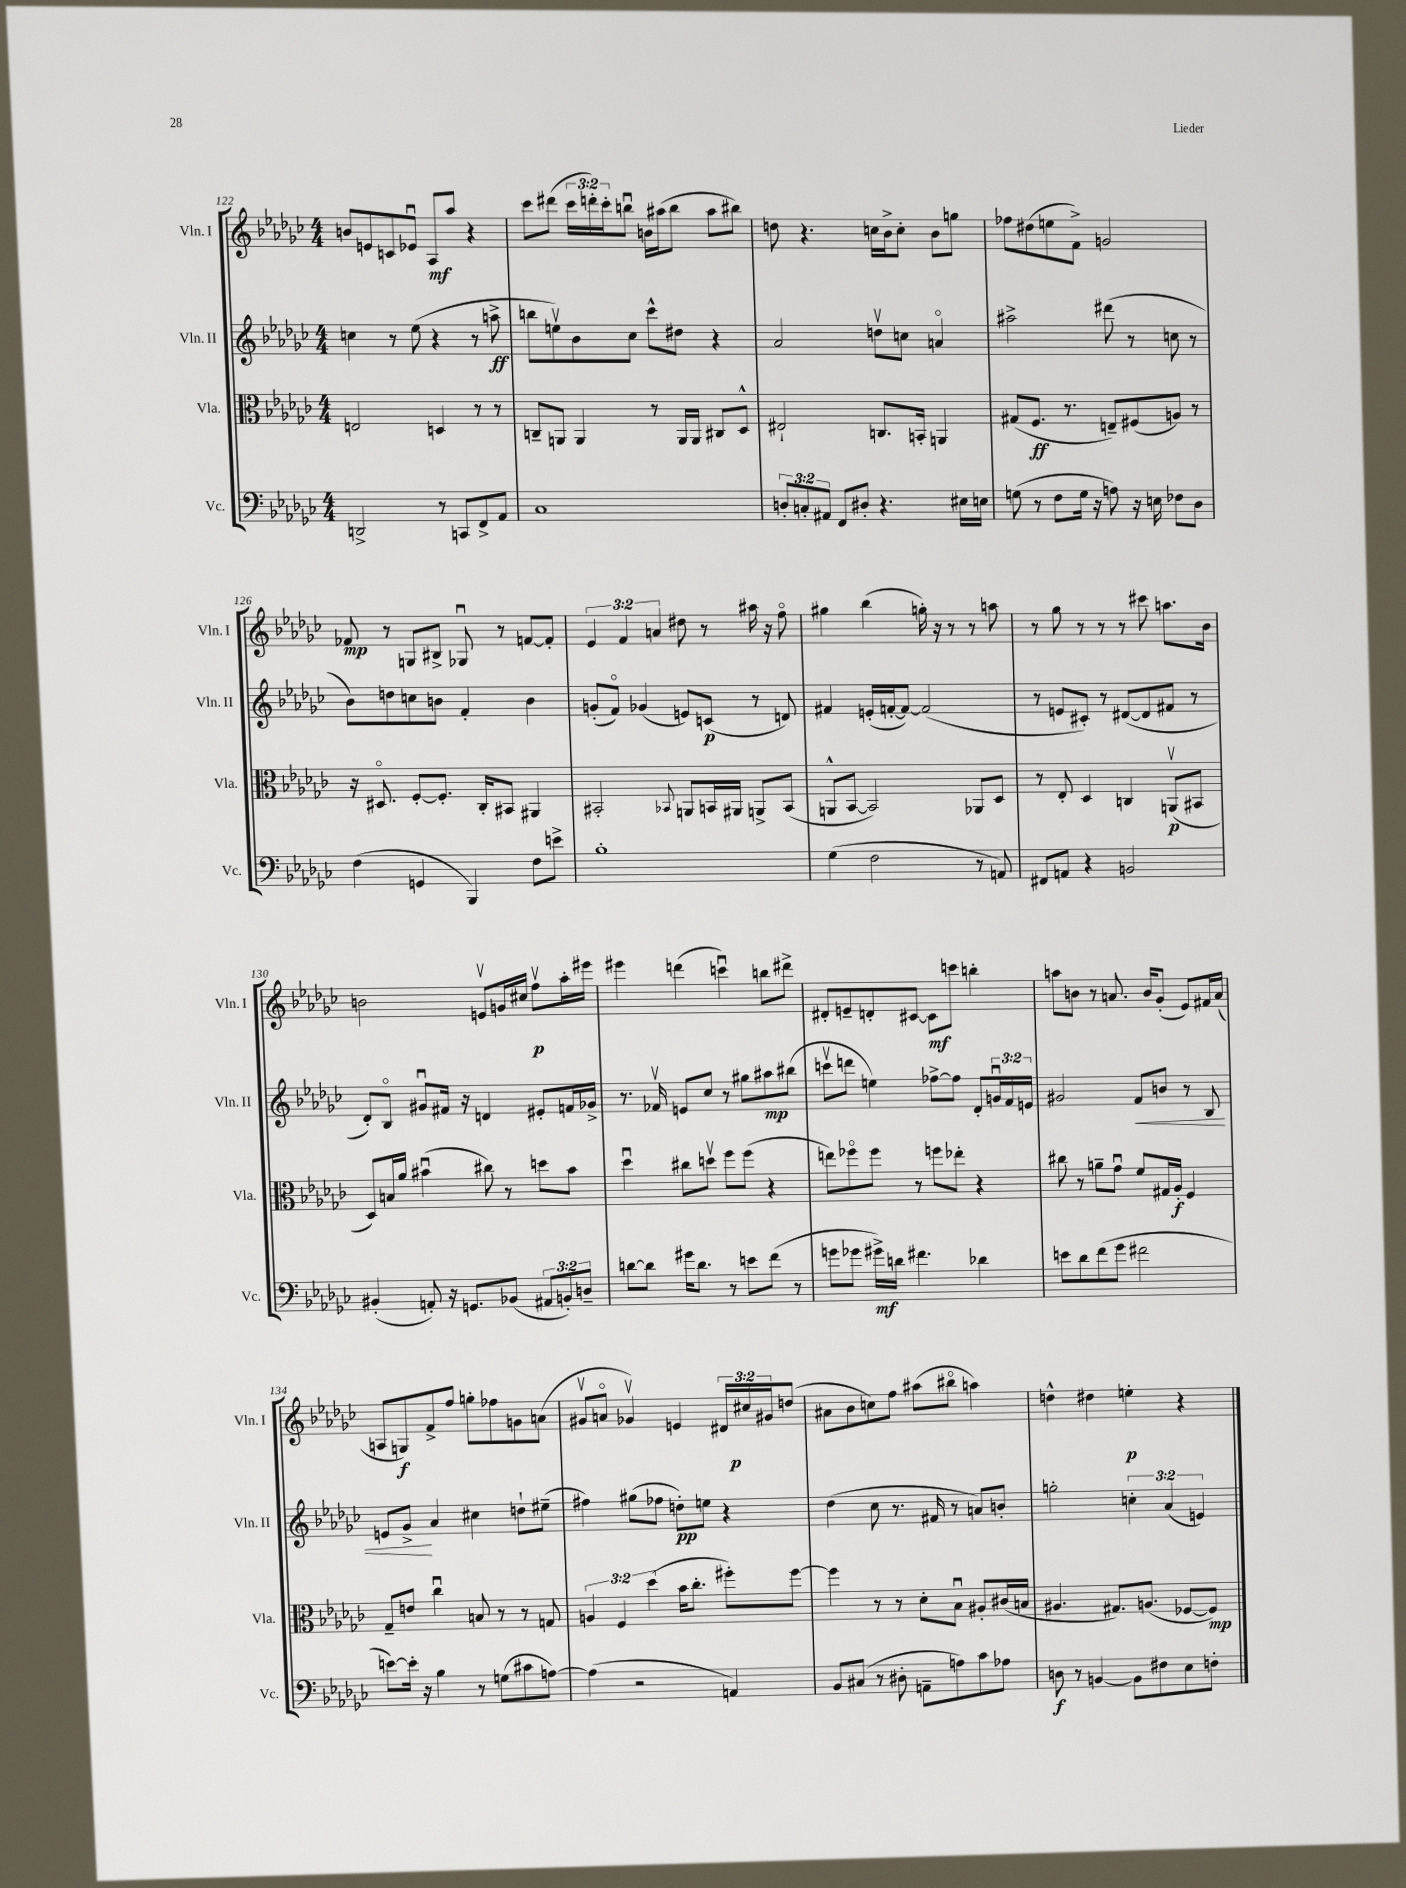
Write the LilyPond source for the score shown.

<<
\new StaffGroup <<
\new Staff = "s0" \with { instrumentName = "Vln. I" shortInstrumentName = "Vln. I" } {
    \clef treble \key ges \major \numericTimeSignature \time 4/4 \override Staff.TupletNumber.text = #tuplet-number::calc-fraction-text
    b'8 e'8 c'8 ees'8\downbow aes8\mf aes''8 r4 |
    ces'''8 dis'''8( \tuplet 3/2 { ces'''16 d'''16-.) ces'''16-. } b''8\downbow b'16 ais''16( b''8 ais''8 bis''8) |
    d''8 r4. c''16 bes'16-> c''8-. bes'8 g''8 |
    fes''8 dis''8( e''8 f'8->) g'2 |
    fes'8\mp r8 g8 bis8-> ges8\downbow r8 f'8~ f'8-. |
    \tuplet 3/2 { ees'4 f'4 a'4 } dis''8 r8 ais''16 r16 f''8\flageolet |
    gis''4 bes''4( g''16-.) r16 r8 r8 a''8 |
    r8 ges''8 r8 r8 r8 cis'''8 a''8. bes'16 |
    b'2 e'8\upbow g'16 cis''16 f''8\upbow\p aes''16-. eis'''16 |
    eis'''4 d'''4( c'''4\downbow) b''8 dis'''8-> |
    dis'8-. e'8-- d'8-. cis'8~ cis'8\mf c'''8 b''4-. |
    a''8 b'8 r8 a'8. b'16 ges'8-.( ees'8) fis'16 a'16( |
    a8 g8\f) f'8-> f''8 g''8-. fes''8 g'8 a'8( |
    gis'8\upbow a'8\flageolet ges'4\upbow) e'4 \tuplet 3/2 { dis'16 cis''16\p gis'16 } d''8( |
    ais'8 bes'8 c''8) f''8 ais''8( bis''8\flageolet a''4) |
    d''4-^ dis''4 e''4-.\p r4 \bar "|." |
}
\new Staff = "s1" \with { instrumentName = "Vln. II" shortInstrumentName = "Vln. II" } {
    \clef treble \key ges \major \numericTimeSignature \time 4/4 \override Staff.TupletNumber.text = #tuplet-number::calc-fraction-text
    c''4 r8 ees''8( r4 r8 a''8->\ff |
    b''8 e''8\upbow) bes'8 ces''8 ces'''8-^ dis''8 r4 |
    aes'2 d''8\upbow c''8 a'4\flageolet |
    ais''2-> dis'''8( r8 c''8 r8 |
    bes'8) d''8 c''8 b'8 f'4-. b'4 |
    g'8-.( f'8\flageolet) ges'4( e'8) c'8\p( r8 d'8) |
    fis'4 e'16-.( f'16~-. f'8~) f'2( |
    r8 e'8 cis'8-.) r8 dis'8~( dis'8 fis'8 r8 |
    des'8-.) bes8\flageolet gis'8\downbow fis'16 r16 d'4 eis'8-. f'16 ges'16-> |
    r8. fes'16\upbow e'8 ces''8 r8 gis''8 ais''8\mp bis''8( |
    c'''8\upbow d'''8 e''4) fes''8~-> fes''8 des'8-. \tuplet 3/2 { g'16\downbow f'16 e'16 } |
    gis'2 f'8\< b'8 r8 bes8 |
    e'8 ges'8->\! aes'4 cis''4 d''8-! eis''8--( |
    fis''4) gis''8( fes''8 d''8-.\pp) e''8 r4 |
    des''4( ces''8 r8. fis'16 r8 a'8) b'8-. |
    g''2-. \tuplet 3/2 { c''4-. aes'4( e'4) } \bar "|." |
}
\new Staff = "s2" \with { instrumentName = "Vla." shortInstrumentName = "Vla." } {
    \clef alto \key ges \major \numericTimeSignature \time 4/4 \override Staff.TupletNumber.text = #tuplet-number::calc-fraction-text
    e2 d4 r8 r8 |
    c8-- a,8 a,4 r8 a,16 a,16 cis8 des8-^ |
    eis2-! c8. b,16-. a,4 |
    gis8( f8.\ff r8. e8--) fis8( a8) r8 |
    r16 dis8.\flageolet f8~-. f8.-. ces16-. bis,8 ais,4 |
    bis,2-. \appoggiatura { bes,8 } a,8 b,16 ais,16 a,8-> b,8( |
    a,8-^ bes,8~ bes,2) aes,8 des8 |
    r8 ees8-. des4 c4 a,8\upbow\p( bis,8 |
    des8) b16 aes'16 bis'4\downbow( cis''8) r8 d''8 bis'8 |
    des''4\downbow cis''8 d''8\upbow f''8 f''8( r4 |
    e''8) fes''8\flageolet fes''8 r8 f''8 ees''8-. r4 |
    cis''8 r8 a'8-- ges'8\downbow f'8 gis16 aes16-.\f f4 |
    ges8-- e'8 ces''4\downbow b8 r8 r8 g8 |
    \tuplet 3/2 { a4 f4 des''4( } bes'16 ces''8.-. fis''8-.) fis''8~ |
    fis''4 r8 r8 des'8-. bes8\downbow ais8-. cis'16( b16 |
    ais4. gis8.) a8.( fes8~ fes8\mp) \bar "|." |
}
\new Staff = "s3" \with { instrumentName = "Vc." shortInstrumentName = "Vc." } {
    \clef bass \key ges \major \numericTimeSignature \time 4/4 \override Staff.TupletNumber.text = #tuplet-number::calc-fraction-text
    d,2-> r8 c,8 f,8-> aes,8 |
    ces1 |
    \tuplet 3/2 { d8-. c8-. ais,8 } f,8 dis8-. r4. eis16 e16 |
    g8( r8 f8 g16 r16 a8) r16 e16 fes8 des8 |
    f4( g,4 bes,,4) f8 e'8-> |
    bes1-. |
    ges4( f2 r8 a,8) |
    fis,8 a,8 r4 b,2 |
    bis,4-.( a,8-.) r16 g,8. bes,8( \tuplet 3/2 { ais,8 b,8-.) d8-- } |
    d'8~ d'8 gis'16 d'8. r8 e'8 f'8( r8 |
    g'8 ges'8 gis'16->\mf) d'16 fis'4. des'4 |
    e'8 des'8 f'8( ges'8 fis'2 |
    e'8~) e'16-. r16 bes4 r8 g8( cis'8 a8~) |
    a4( r2 a,4) |
    bes,8 cis8( r8 dis8-. a,8-- a8) ces'8 aes8 |
    d8\f r8 b,4~ b,8 fis8 ees8 f8-. \bar "|." |
}
>>
>>
\layout { \context { \Score currentBarNumber = #122 } }
